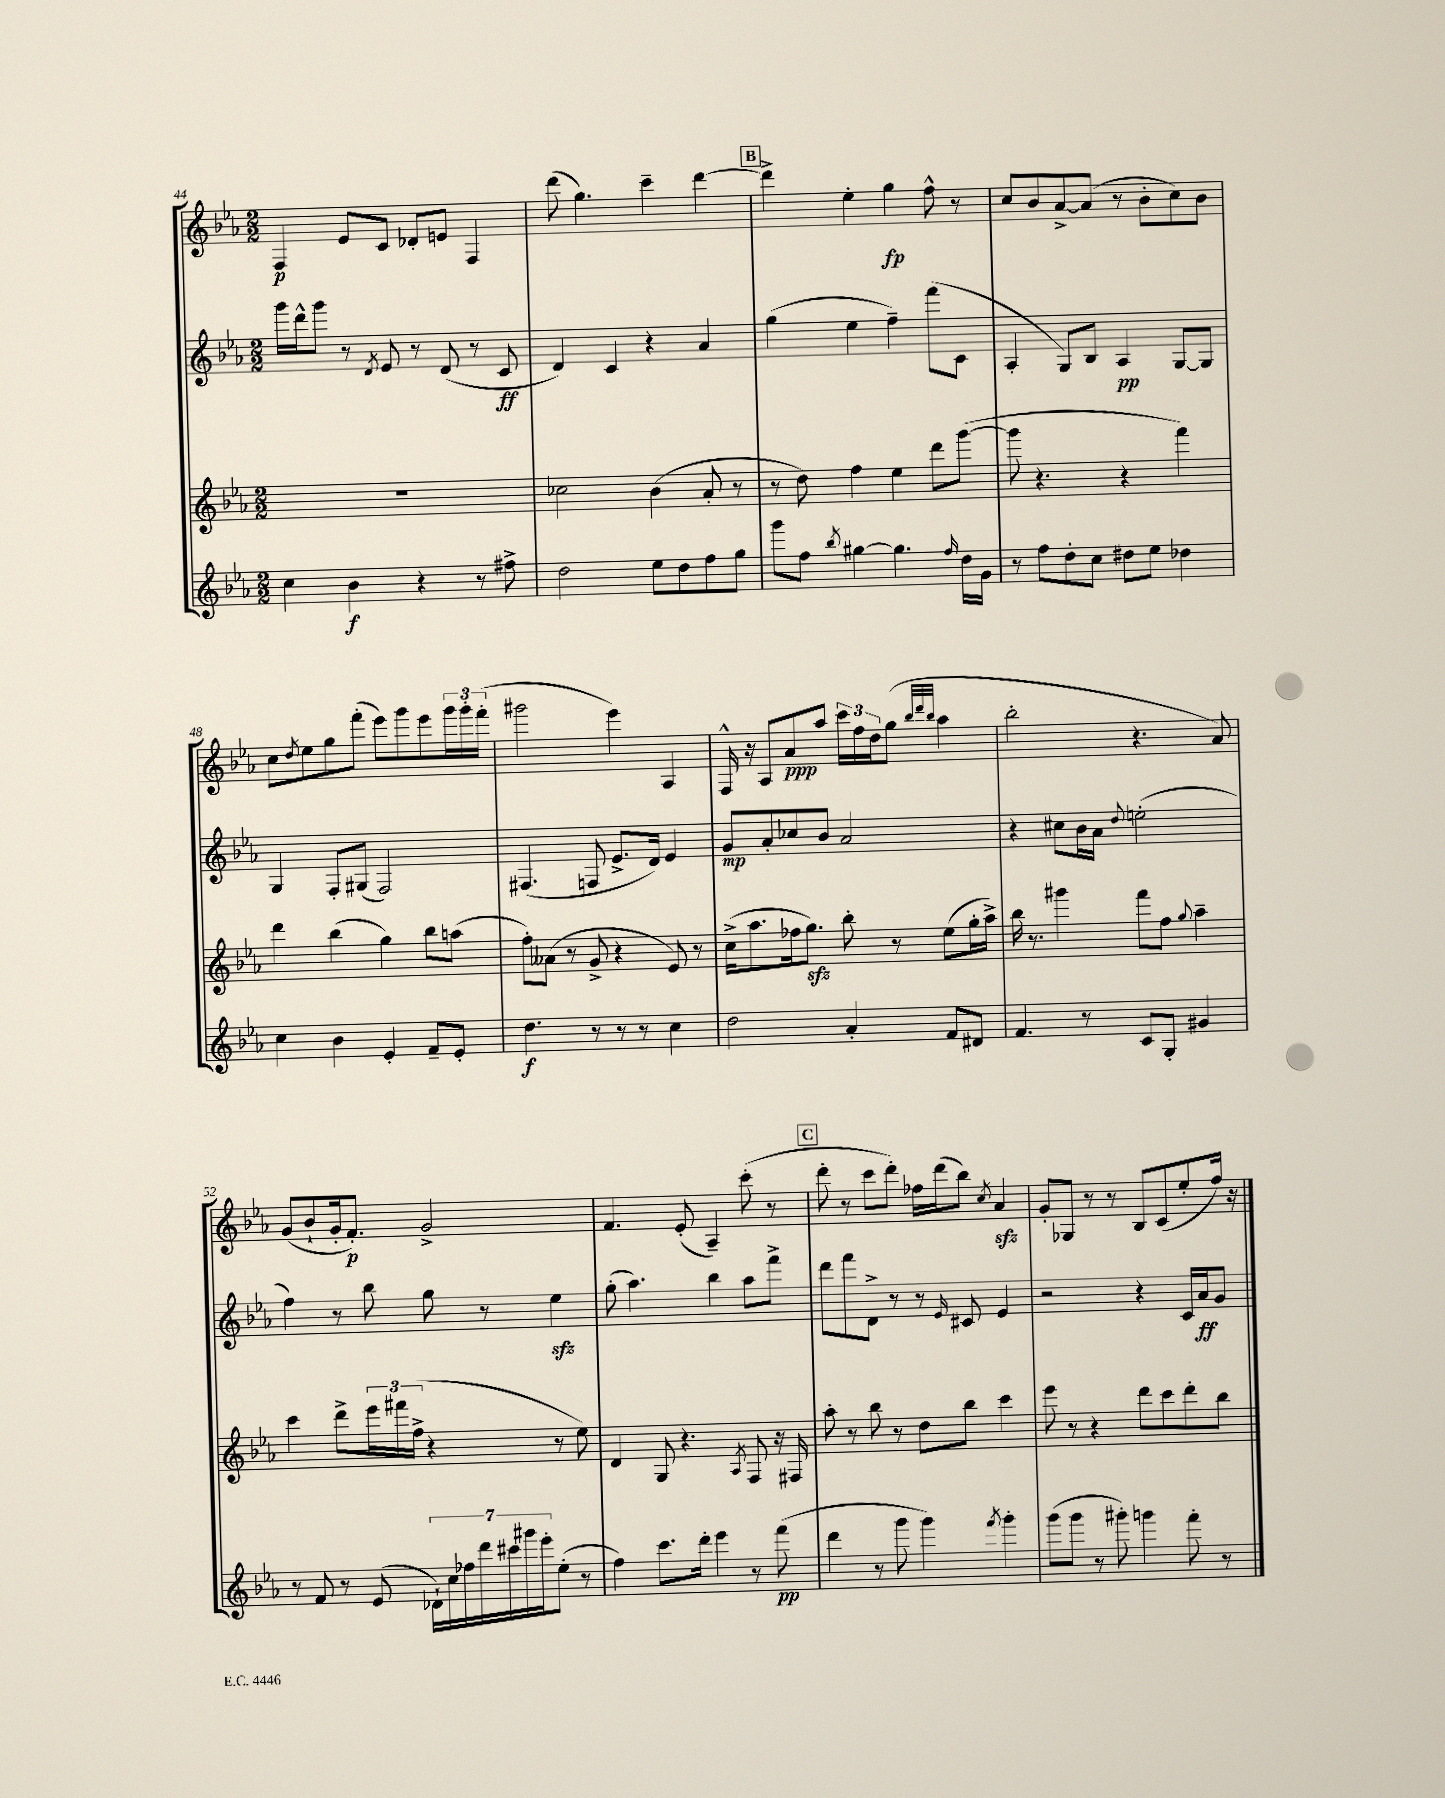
<<
\new StaffGroup <<
\new Staff = "s0" {
    \clef treble \key ees \major \numericTimeSignature \time 2/2
    f4\p ees'8 c'8 des'8-. e'8 f4 |
    d'''8( g''4.) c'''4-- d'''4~ |
    \mark \markup { \box "B" } d'''4-> ees''4-. g''4\fp f''8-^ r8 |
    c''8 bes'8 aes'8~-> aes'8( r8 bes'8-. c''8) bes'8 |
    c''8 \acciaccatura { d''8 } ees''8 g''8 f'''8-.( ees'''8) g'''8 ees'''8 \tuplet 3/2 { g'''16 g'''16-. f'''16-.( } |
    gis'''2 ees'''4) aes4 |
    f16-^ r16 aes8 aes'8\ppp aes''8 \tuplet 3/2 { c'''16 f''16 d''16 } g''8( \grace { bes''32 d'''32 bes''32 } aes''4 |
    bes''2-. r4. aes'8) |
    g'8( bes'8-! g'16-. f'8.-.\p) g'2-> |
    f'4. ees'8-.( aes4--) c'''8-.( r8 |
    \mark \markup { \box "C" } d'''8-. r8 c'''8 d'''8-.) fes''16 d'''16( bes''8) \acciaccatura { c''8 } aes'4\sfz |
    g'8-. ges8 r8 r8 bes8 c'8( ees''8-. f''16) r16 \bar "|." |
}
\new Staff = "s1" {
    \clef treble \key ees \major \numericTimeSignature \time 2/2
    g'''16 d'''16-^ g'''8 r8 \acciaccatura { d'8 } ees'8 r8 d'8( r8 c'8\ff |
    d'4) c'4 r4 aes'4 |
    \mark \markup { \box "B" } g''4( ees''4 f''4--) f'''8( c'8 |
    aes4-. g8) bes8 aes4\pp g8~ g8 |
    g4 f8-. gis8( f2) |
    fis4.( f8 ees'8.-> d'16) ees'4 |
    g'8\mp aes'8-. ces''8 bes'8 aes'2 |
    r4 cis''8 bes'16 aes'16 \appoggiatura { d''8 } e''2-.( |
    f''4) r8 bes''8 g''8 r8 ees''4\sfz |
    g''8-.( aes''4.) bes''4 aes''8 f'''8-> |
    \mark \markup { \box "C" } d'''8 f'''8 d'8-> r8 r8 \grace { ees'16 } cis'8 ees'4 |
    r2 r4 c'16 aes'16\ff g'8 \bar "|." |
}
\new Staff = "s2" {
    \clef treble \key ees \major \numericTimeSignature \time 2/2
    R1 |
    ces''2 bes'4( aes'8-. r8 |
    \mark \markup { \box "B" } r8 d''8) f''4 ees''4 d'''8 g'''8~( |
    g'''8 r4. r4 f'''4) |
    d'''4 bes''4( g''4) bes''8 a''8( |
    f''8-.) aeses'8( r8 g'8-> r4 ees'8) r8 |
    c''16->( aes''8. fes''16 g''8.\sfz) bes''8-. r8 ees''8( g''16-. aes''16->) |
    bes''16 r8. gis'''4 f'''8 f''8 \appoggiatura { g''8 } aes''4-- |
    c'''4 d'''8-> \tuplet 3/2 { ees'''16 fis'''16 f''16->( } r4 r8 ees''8) |
    d'4 g8 r4. \acciaccatura { aes8 } f8 r16 fis16 |
    \mark \markup { \box "C" } aes''8-. r8 bes''8 r8 d''8 bes''8 c'''4 |
    ees'''8 r8 r4 d'''8 c'''8 d'''8-. bes''8 \bar "|." |
}
\new Staff = "s3" {
    \clef treble \key ees \major \numericTimeSignature \time 2/2
    c''4 bes'4\f r4 r8 fis''8-> |
    d''2 ees''8 d''8 f''8 g''8 |
    \mark \markup { \box "B" } g'''8 f''8 \acciaccatura { bes''8 } gis''4~ gis''4. \grace { f''16 } d''16 g'16 |
    r8 f''8 d''8-. c''8 dis''8 ees''8 des''4 |
    c''4 bes'4 ees'4-. f'8-- ees'8-. |
    d''4.\f r8 r8 r8 c''4 |
    d''2 aes'4-. f'8 dis'8 |
    f'4. r8 c'8 g8-. gis'4 |
    r8 f'8 r8 ees'8( \tuplet 7/4 { des'16-!) c''16 fes''16 d'''16 cis'''16 gis'''16 ees'''16-. } ees''8-.( r8 |
    f''4) c'''8. d'''16-. ees'''4 r8 f'''8\pp( |
    \mark \markup { \box "C" } d'''4 r8 g'''8 g'''4) \acciaccatura { f'''8 } g'''4-. |
    g'''8( g'''8 r8 gis'''8-.) g'''4 f'''8-. r8 \bar "|." |
}
>>
>>
\layout { \context { \Score currentBarNumber = #44 } }
